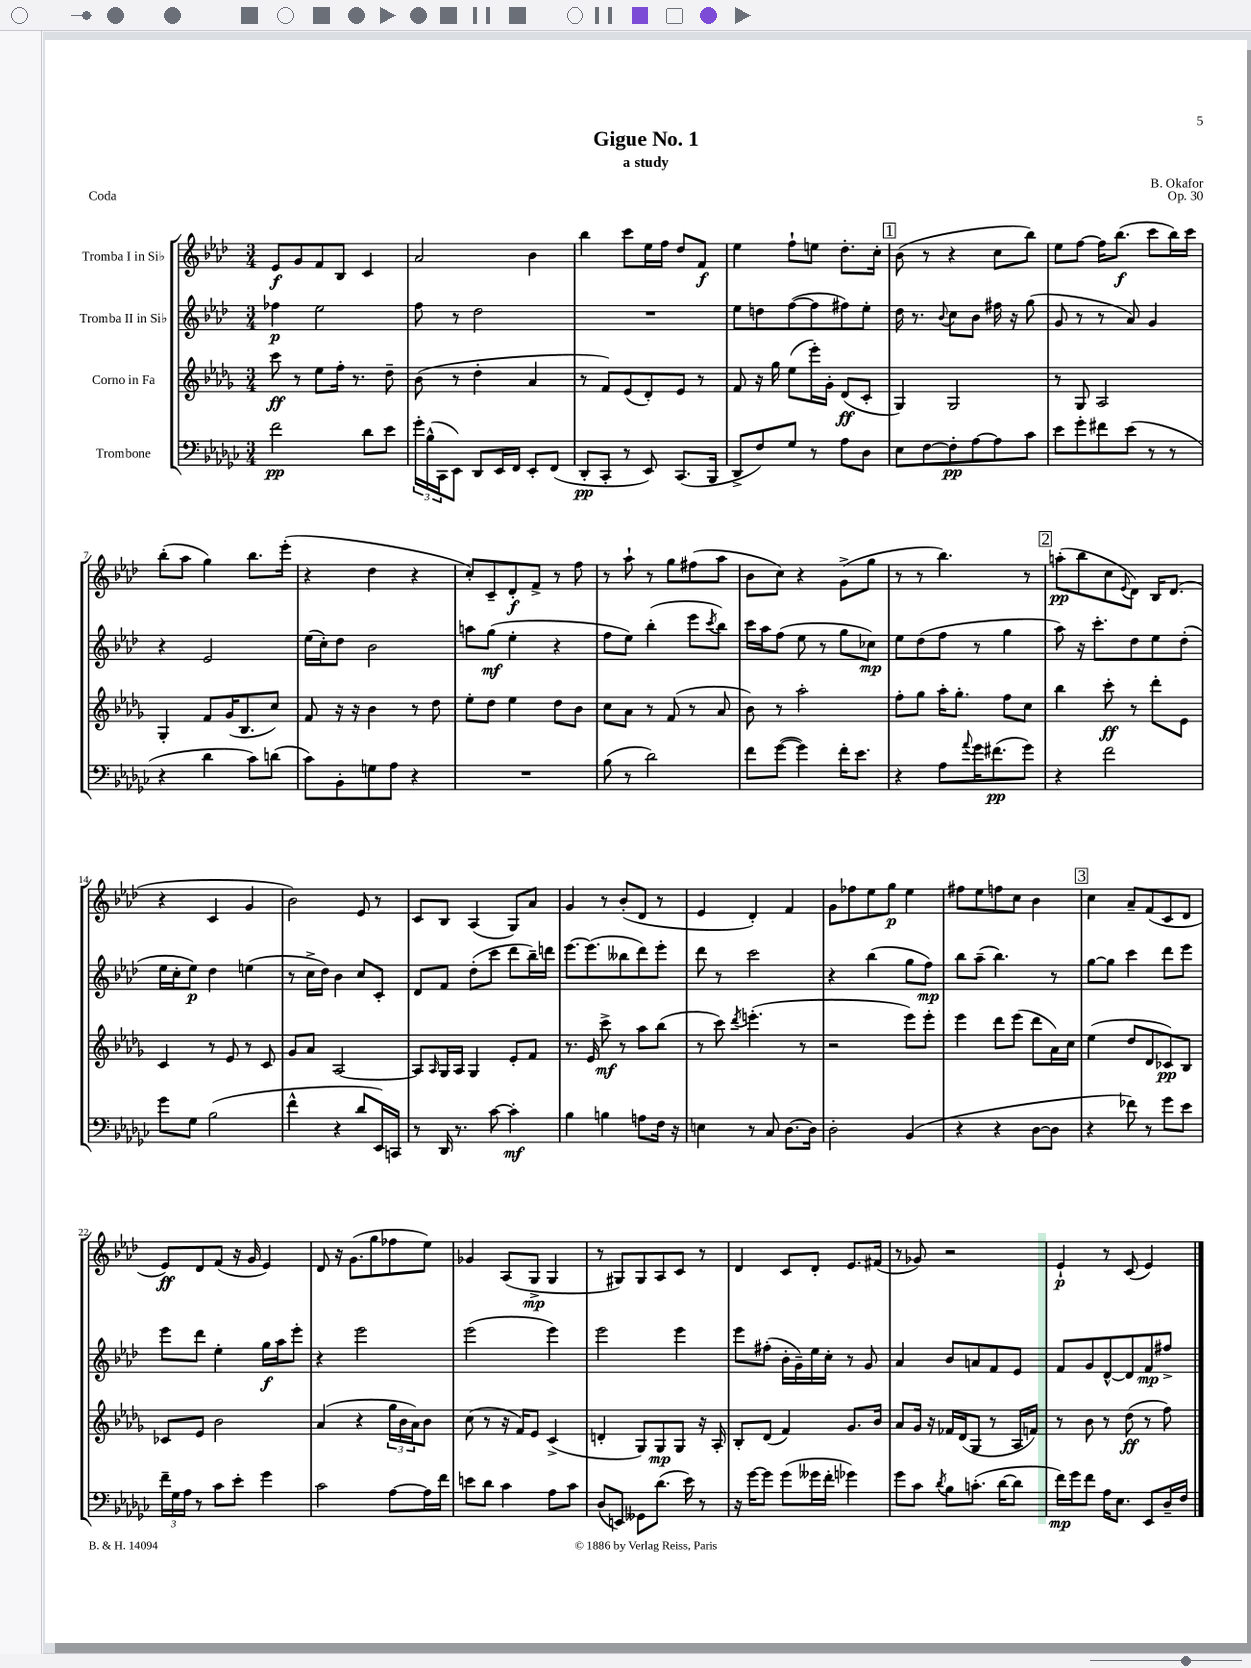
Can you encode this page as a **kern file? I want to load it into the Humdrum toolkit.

**kern	**kern	**kern	**kern
*staff4	*staff3	*staff2	*staff1
*clefF4	*clefG2	*clefG2	*clefG2
*k[b-e-a-d-g-c-]	*k[b-e-a-d-g-]	*k[b-e-a-d-]	*k[b-e-a-d-]
*M3/4	*M3/4	*M3/4	*M3/4
2f	8ccc	4ff-	8e-
.	8r	.	8g
.	8ee-	2ee-	8f
.	16ff'	.	8B-
.	8.r	.	.
8d-	.	.	4c
8e-	8dd-~	.	.
=	=	=	=
24g-'	(8b-	8ff	2a-
(24B-^^	.	.	.
24CC-	.	.	.
8EE-)	8r	8r	.
8DD-	4dd-'	2dd-	.
16EE-	.	.	.
16FF	.	.	.
8EE-'	4a-	.	4b-
(8FF	.	.	.
=	=	=	=
8DD-'	8r	2.r	4bb-
8CC-'	8f)	.	.
8r	(8e-	.	8ccc
8EE-)	8d-')	.	16ee-
.	.	.	16ff
(8.CC-	8e-	.	8dd-
.	8r	.	8f
16BBB-	.	.	.
=	=	=	=
8DD-^	8f	8ee-	4ee-
8F)	16r	8dd	.
.	16gg-	.	.
8G-	(8ee-	([8ff	8ff`
8r	16eee-')	8ff]	8ee
.	16g-'	.	.
8A-	(8d-	8ff#)	8.dd-'
8D-	8c'	8ee-'	.
.	.	.	16cc'
=	=	=	=
8E-	4G-)	16dd-	(8b-
.	.	8.r	.
[8F	.	.	8r
.	.	8qqb-	.
8F']	2G-	8cc	4r
[8A-	.	8b-	.
8A-]	.	16ff#	8cc
.	.	16r	.
8c-	.	(8gg	8bb-)
=	=	=	=
8e-	8r	8g	8ee-
8g-'	8G-	8r	[8ff
8f#	2A-	8r	16ff]
.	.	.	(8.bb-
(8e-	.	8a-)	.
8r	.	4g	8ccc
8r	.	.	16bb-)
.	.	.	16ccc
=	=	=	=
4r	4G-'	4r	(8bb-'
.	.	.	8aa-
4d-	8f	2e-	4gg)
.	(16g-	.	.
.	8.B-	.	.
8c-)	.	.	8.bb-
(8d	8cc)	.	.
.	.	.	(16eee-'
=	=	=	=
8c-)	8f	(16ee-	4r
.	.	16cc')	.
8BB-'	16r	8dd-	.
.	16r	.	.
8G	4b-	2b-	4dd-
8A-	.	.	.
4r	8r	.	4r
.	8dd-	.	.
=	=	=	=
2.r	8ee-'	8aa	8cc')
.	8dd-	(8gg	8c~
.	4ee-	4ee-'	8d-'
.	.	.	8f^
.	8dd-	4r	8r
.	8b-	.	8ff
=	=	=	=
(8B-	8cc	8ff	8r
8r	8a-	8ee-)	8aa-`
2d-)	8r	(4bb-'	8r
.	(8f	.	8gg
.	8r	8eee-	(8ff#
.	.	8qccc	.
.	8a-	8bb-)	8aa-
=	=	=	=
8f	8b-)	16ccc	8b-
.	.	16aa-	.
([8g-	8r	(8ff	8cc)
4g-])	2aa-'	8ee-	4r
.	.	8r	.
16f'	.	8gg	(8g^
8.e-	.	.	.
.	.	8cc-)	8gg
=	=	=	=
4r	8ff'	8ee-	8r
.	8gg-	(8dd-	8r
8A-	16aa-'	8ff	4.bb-)
.	8.gg-'	.	.
8qqa-	.	.	.
16g-	.	8r	.
(8.f#	.	.	.
.	8ff	4gg	.
8g-)	8cc	.	8r
=	=	=	=
4r	4bb-	8aa-)	(8aa'
.	.	16r	8bb-
.	.	8.ccc'	.
2f	8ccc'	.	8cc
.	.	.	8qqe-
.	8r	8dd-	8d-)
.	8ddd-'	8ee-	16B-
.	.	.	(8.d-
.	8e-	(8dd-'	.
=	=	=	=
8g-	4c	16ee-	4r
.	.	16cc'	.
8G-	.	8ee-)	.
(2B-	8r	4dd-	4c
.	8e-	.	.
.	8r	(4ee	4g
.	8c	.	.
=	=	=	=
4f^^	8g-	8r	2b-)
.	8a-	16cc^	.
.	.	16dd-)	.
4r	[2A-	4b-	.
8d-	.	8cc	8e-
16EE-)	.	8c'	8r
16CC	.	.	.
=	=	=	=
8r	8A-]	8d-	8c
.	16qqA-	.	.
16DD-	16G-	8f	8B-
8.r	16A-	.	.
.	4G-	(8dd-'	(4A-
[8c-	.	8ccc	.
4c-']	8e-'	8ddd-	8G)
.	8f	16bb-~)	8a-
.	.	16ddd	.
=	=	=	=
4B-	8.r	[8.eee-	4g
.	16e-	(8.eee-]	.
4B	8ccc^	.	8r
.	8r	8bb--	(8b-'
8A	8aa-	8ddd-)	8d-
16F	(8bb-	8eee-'	8r
16r	.	.	.
=	=	=	=
4E	8r	8ddd-	4e-
.	8ccc)	8r	.
.	8qddd-	.	.
8r	(4.eee'	2ccc	4d-')
8C-	.	.	.
[8.D-	.	.	4f
.	8r	.	.
16D-]	.	.	.
=	=	=	=
2D-'	2r	4r	8g
.	.	.	8ff-
.	.	(4bb-	8ee-
.	.	.	8gg
(4BB-	8eee-)	8gg	4ee-
.	8eee-'	8ff)	.
=	=	=	=
4r	4eee-	8bb-	8ff#
.	.	(8aa-~	8ee-
4r	8ddd-	4.bb-)	8ff
.	(8eee-	.	8cc
[8D-	8ddd-	.	4b-
8D-]	16a-)	8r	.
.	16cc	.	.
=	=	=	=
4r	(4ee-	[8gg	4cc
.	.	8gg]	.
8f-)	8dd-	4ccc	8a-~
8r	8d-	.	(8f
8g-	8c-)	8ddd-	8c
8e-	8B-	8eee-	8d-
=	=	=	=
24f~	8c-	8eee-	8e-)
24G-	.	.	.
24A-	.	.	.
8r	8e-	8ddd-	8d-
8c-	2b-	4ee-'	(8f
8e-'	.	.	16r
.	.	.	16g
4g-	.	16gg	4e-)
.	.	16aa-	.
.	.	8eee-'	.
=	=	=	=
2c-	(4a-	4r	8d-
.	.	.	16r
.	.	.	(8.g
.	4r	2eee-	.
.	.	.	8gg
[8A-	24gg-	.	8ff-
.	24b-	.	.
.	24a-)	.	.
16A-]	8b-	.	8ee-)
16f	.	.	.
=	=	=	=
8e	(8cc	(2eee-	4g-
8d-	8r	.	.
4c-	16r	.	(8A-
.	16f)	.	.
.	8e-	.	8G^
8A-	(4c^	4eee-)	4G
8c-	.	.	.
=	=	=	=
(8D-	4d'	2eee-	8r
8EE)	.	.	8G#)
8GG--	8G-)	.	8G#
(8.d-	8G-	.	8A-
.	8G-	4eee-	8c
16e-)	.	.	.
8r	16r	.	8r
.	16A-'	.	.
=	=	=	=
16r	8B-'	8eee-	4d-
[16g-	.	.	.
8g-]	(8d-	(8ff#'	.
(8g-	4f)	16b-'	8c
.	.	16g~)	.
16g--	.	16ee-	8d-'
16f'	.	16cc'	.
4g-)	8.g-	8r	8.e-
.	.	8g	.
.	16b-	.	(16f#
=	=	=	=
8g-	8a-	4a-	8r
8c-	16g-	.	8g-)
.	16r	.	.
8qd-	.	.	.
8B-	16f-	8b-	2r
.	(16d-	.	.
(8.c'	8G-	8a	.
.	8r	8f	.
[16d-	.	.	.
8d-]	16A-	8e-	.
.	16f)	.	.
=	=	=	=
16f)	8r	8f	4e-`
16g-	.	.	.
8f	8b-	8g	.
16A-	8r	[8d-^^	8r
8.E-	.	.	.
.	(8dd-	8d-]	(8c
8EE-	8r	8f	4e-)
16D-~	8ff)	8ff#^	.
16F	.	.	.
==	==	==	==
*-	*-	*-	*-
